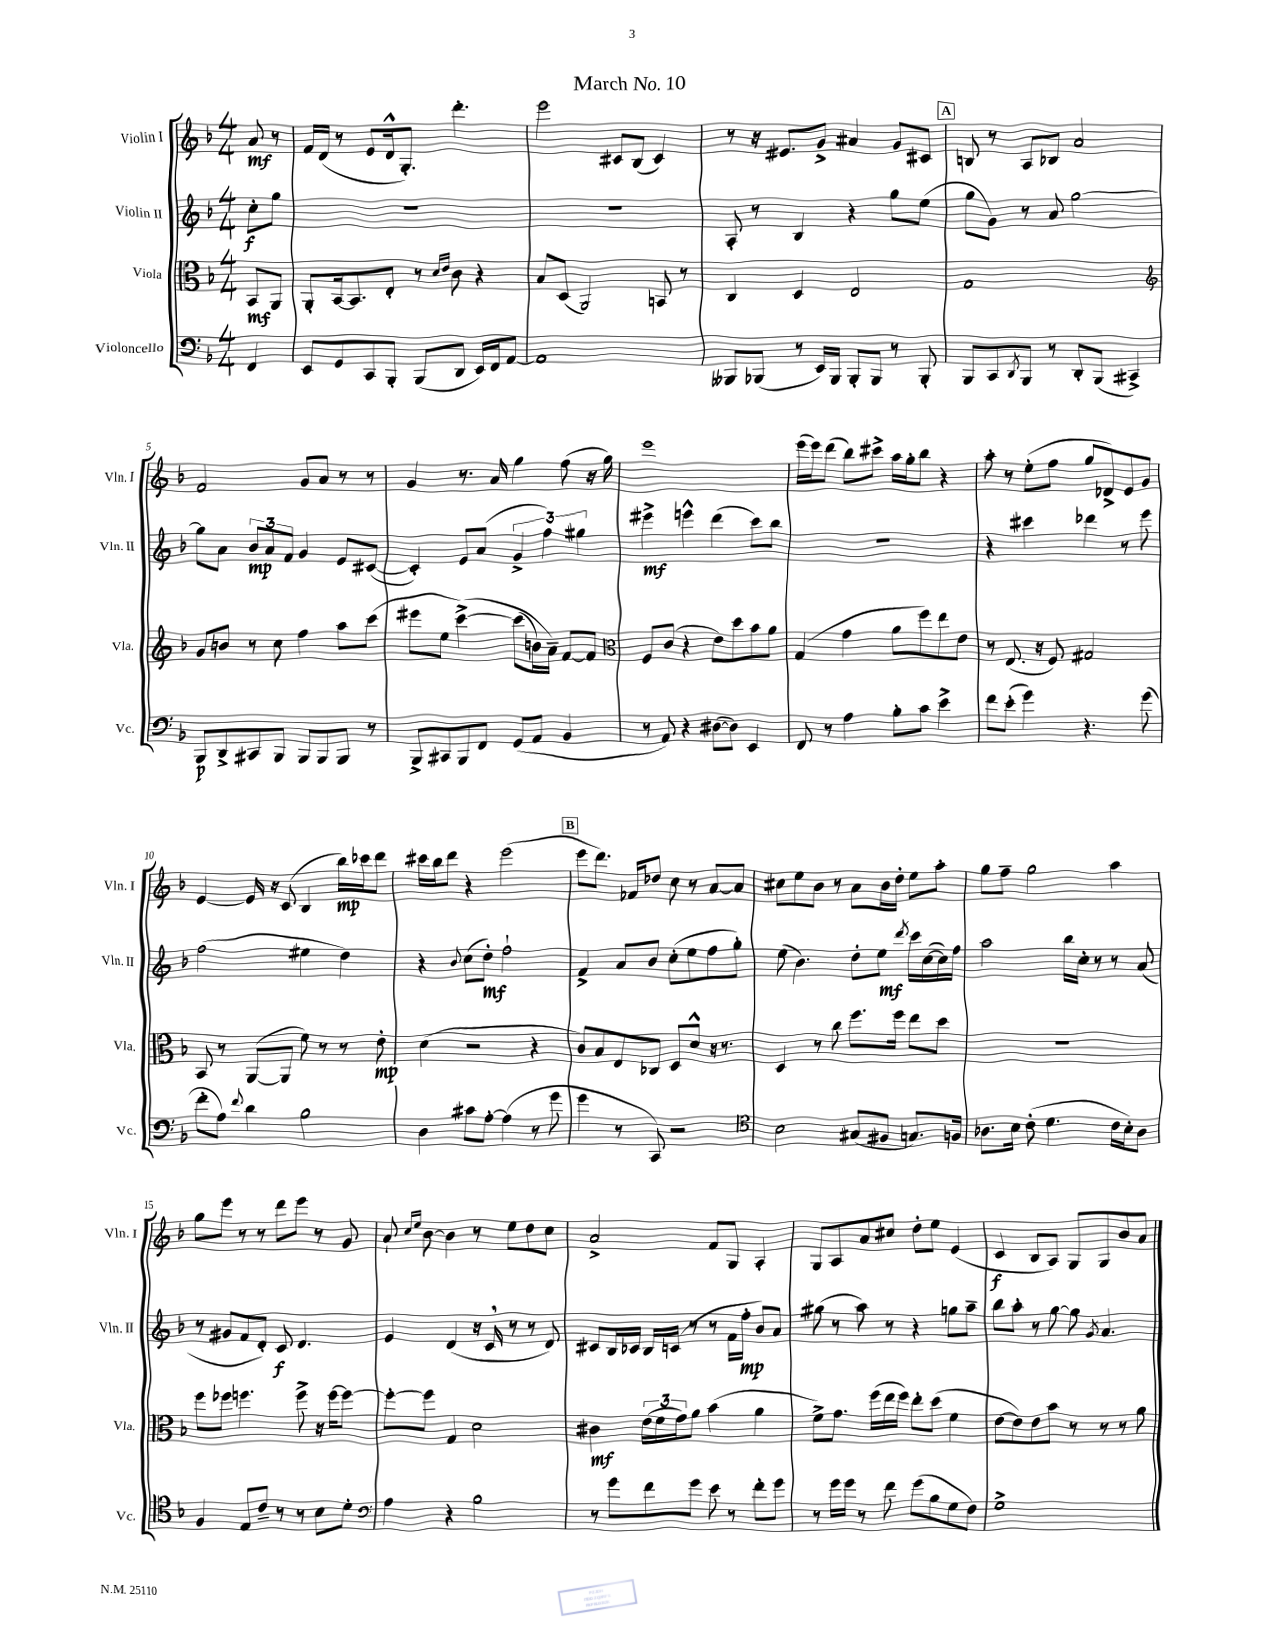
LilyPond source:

\header { title = "March No. 10" }
<<
\new StaffGroup <<
\new Staff = "s0" \with { instrumentName = "Violin I" shortInstrumentName = "Vln. I" } {
    \clef treble \key f \major \numericTimeSignature \time 4/4 \partial 4
    a'8\mf r8 |
    f'16 d'16( r8 e'8 d'16-^ g8.-.) d'''4.-. |
    e'''2 cis'8 bes8( cis'4) |
    r8 r16 eis'8. g'8-> ais'4 g'8 cis'8 |
    \mark \markup { \box "A" } b8 r8 a8 bes8 a'2 |
    f'2 g'8 a'8 r8 r8 |
    g'4 r8. a'16 g''4 f''8( r16 g''16) |
    e'''1 |
    e'''16( e'''16) d'''8( bes''8) cis'''8-> a''16 g''16-. bes''8 r4 |
    a''8-. r8 e''8-.( f''8 g''8 des'8->) e'8 g'8 |
    e'4~ e'16 r16 c'8( bes4 bes''16\mp) ces'''16 d'''8 |
    cis'''16 bes''16 d'''8 r4 e'''2( |
    \mark \markup { \box "B" } e'''8 d'''8.) fes'16 des''8 c''8 r8 a'8~ a'8 |
    cis''8 e''8 bes'8 r8 a'8 bes'16 d''16-. e''8 a''8-. |
    g''8 f''8-- g''2 a''4 |
    g''8 e'''8 r8 r8 d'''8 e'''8 r8 g'8 |
    a'8-! \grace { c''16 e''16 } bes'8~ bes'4 r8 e''8 d''8 c''8 |
    a'2-> f'8 g8 a4-. |
    g8 a8 a'8 cis''8 d''8-. e''8 e'4( |
    c'4\f bes8 a8) g8 g8 bes'8 a'8 \bar "|." |
}
\new Staff = "s1" \with { instrumentName = "Violin II" shortInstrumentName = "Vln. II" } {
    \clef treble \key f \major \numericTimeSignature \time 4/4 \partial 4
    c''8-.\f g''8 |
    R1 |
    R1 |
    a8-. r8 bes4 r4 g''8 e''8( |
    \mark \markup { \box "A" } g''8 g'8) r8 a'8 g''2~ |
    g''8 a'8 \tuplet 3/2 { bes'8\mp a'8 f'8 } g'4 e'8 cis'8~( |
    cis'4-.) e'8 a'8( \tuplet 3/2 { g'4-> f''4) gis''4 } |
    eis'''4->\mf e'''4-^ d'''4( c'''8) bes''8 |
    R1 |
    r4 cis'''4 des'''4 r8 e'''8 |
    f''2( eis''4 d''4) |
    r4 \appoggiatura { bes'8 } c''8( d''8-.\mf) f''2-! |
    \mark \markup { \box "B" } f'4-> a'8 bes'8 c''8-.( e''8 f''8 g''8-.) |
    e''8( bes'4.) d''8-. e''8\mf \acciaccatura { d'''8 } c'''16 c''16~( c''16) f''16 |
    a''2 bes''16 c''16-. r8 r8 a'8( |
    r8 gis'8 f'8 d'8-.) c'8\f d'4. |
    e'4 d'4( r16 c'16 \breathe r8 r8 d'8) |
    cis'8 bes16 ces'16 bes16 c'16( r8 r8 f'16 f''16-.\mp bes'8) a'8 |
    gis''8( r8 a''8) r8 r4 g''8 a''8-- |
    bes''8 a''8-. r8 g''8~ g''8 \acciaccatura { g'8 } a'4. \bar "|." |
}
\new Staff = "s2" \with { instrumentName = "Viola" shortInstrumentName = "Vla." } {
    \clef alto \key f \major \numericTimeSignature \time 4/4 \partial 4
    bes,8\mf a,8 |
    a,8-. bes,16~ bes,8. e8-. r8 \grace { d'16 e'16 } c'8 r4 |
    bes8 d8( a,2) b,8 r8 |
    c4 d4 e2 |
    \mark \markup { \box "A" } g1 |
    \clef treble g'8 b'8 r8 c''8 f''4 a''8 c'''8( |
    eis'''8 e''8 c'''4~->)\( c'''8( b'16) a'16--\) f'8~ f'8 |
    \clef alto f8 c'8( r4 e'8) d''8 bes'8 a'8 |
    g4( g'4 a'8 f''8) e''8 e'8 |
    r8 e8.( r16 f8) gis2 |
    bes,8 r8 a,8~( a,8 f'8) r8 r8 e'8-.\mp |
    d'4( r2 r4 |
    \mark \markup { \box "B" } c'8) bes8 e8 ces8 d8 d'8-^ r16 r8. |
    d4 r8 c''8 f''8. f''16 e''8 d''8 |
    r1 |
    f''8 fes''8 f''4. f''8-> r16 f''16~ f''8~ |
    f''8~-. f''8 g4 d'2 |
    cis'4\mf \tuplet 3/2 { e'16( f'16 g'16) } a'8 bes'4( a'4 |
    f'8->) g'8. f''16( e''16 f''16) e''8-. d''8( f'4 |
    e'8~ e'8) e'8 bes'8 r8 r8 r8 a'8 \bar "|." |
}
\new Staff = "s3" \with { instrumentName = "Violoncello" shortInstrumentName = "Vc." } {
    \clef bass \key f \major \numericTimeSignature \time 4/4 \partial 4
    f,4 |
    e,8 g,8 c,8 bes,,8-. bes,,8( d,8 e,16) f,16 a,8~ |
    a,1 |
    beses,,8 bes,,8( r8 e,16) bes,,16 bes,,8-. bes,,8 r8 bes,,8-. |
    \mark \markup { \box "A" } bes,,8 c,8 \acciaccatura { d,8 } bes,,8 r8 d,8-. bes,,8( cis,4->) |
    bes,,8\p d,8-> cis,8 bes,,8 bes,,8 bes,,8 bes,,8 r8 |
    bes,,8-> cis,8 bes,,8 f,8 g,8( a,8 bes,4 |
    r8 a,8) r4 dis8~( dis8) e,4 |
    f,8 r8 a4 bes8-. c'8 e'4-> |
    f'8 e'8-.( g'4) r4. g'8( |
    f'8-. a8) \appoggiatura { f'8 } d'4 bes2 |
    d4 cis'8 a8~-. a4( r8 g'8 |
    \mark \markup { \box "B" } g'4 r8 c,8) r2 |
    \clef tenor bes2 gis8( fis8 g8.) f16 |
    aes8. bes16 c'8-.( d'4. c'16 bes16-.) aes8 |
    f4 e8 c'8-- r8 r8 bes8 d'8-. |
    \clef bass a4 r4 bes2 |
    r8 g'8 f'8 g'8 e'8 r8 f'8-. g'8 |
    r8 g'16 g'16 r8 f'8 g'8( bes8 g8 f8) |
    g1-> \bar "|." |
}
>>
>>
